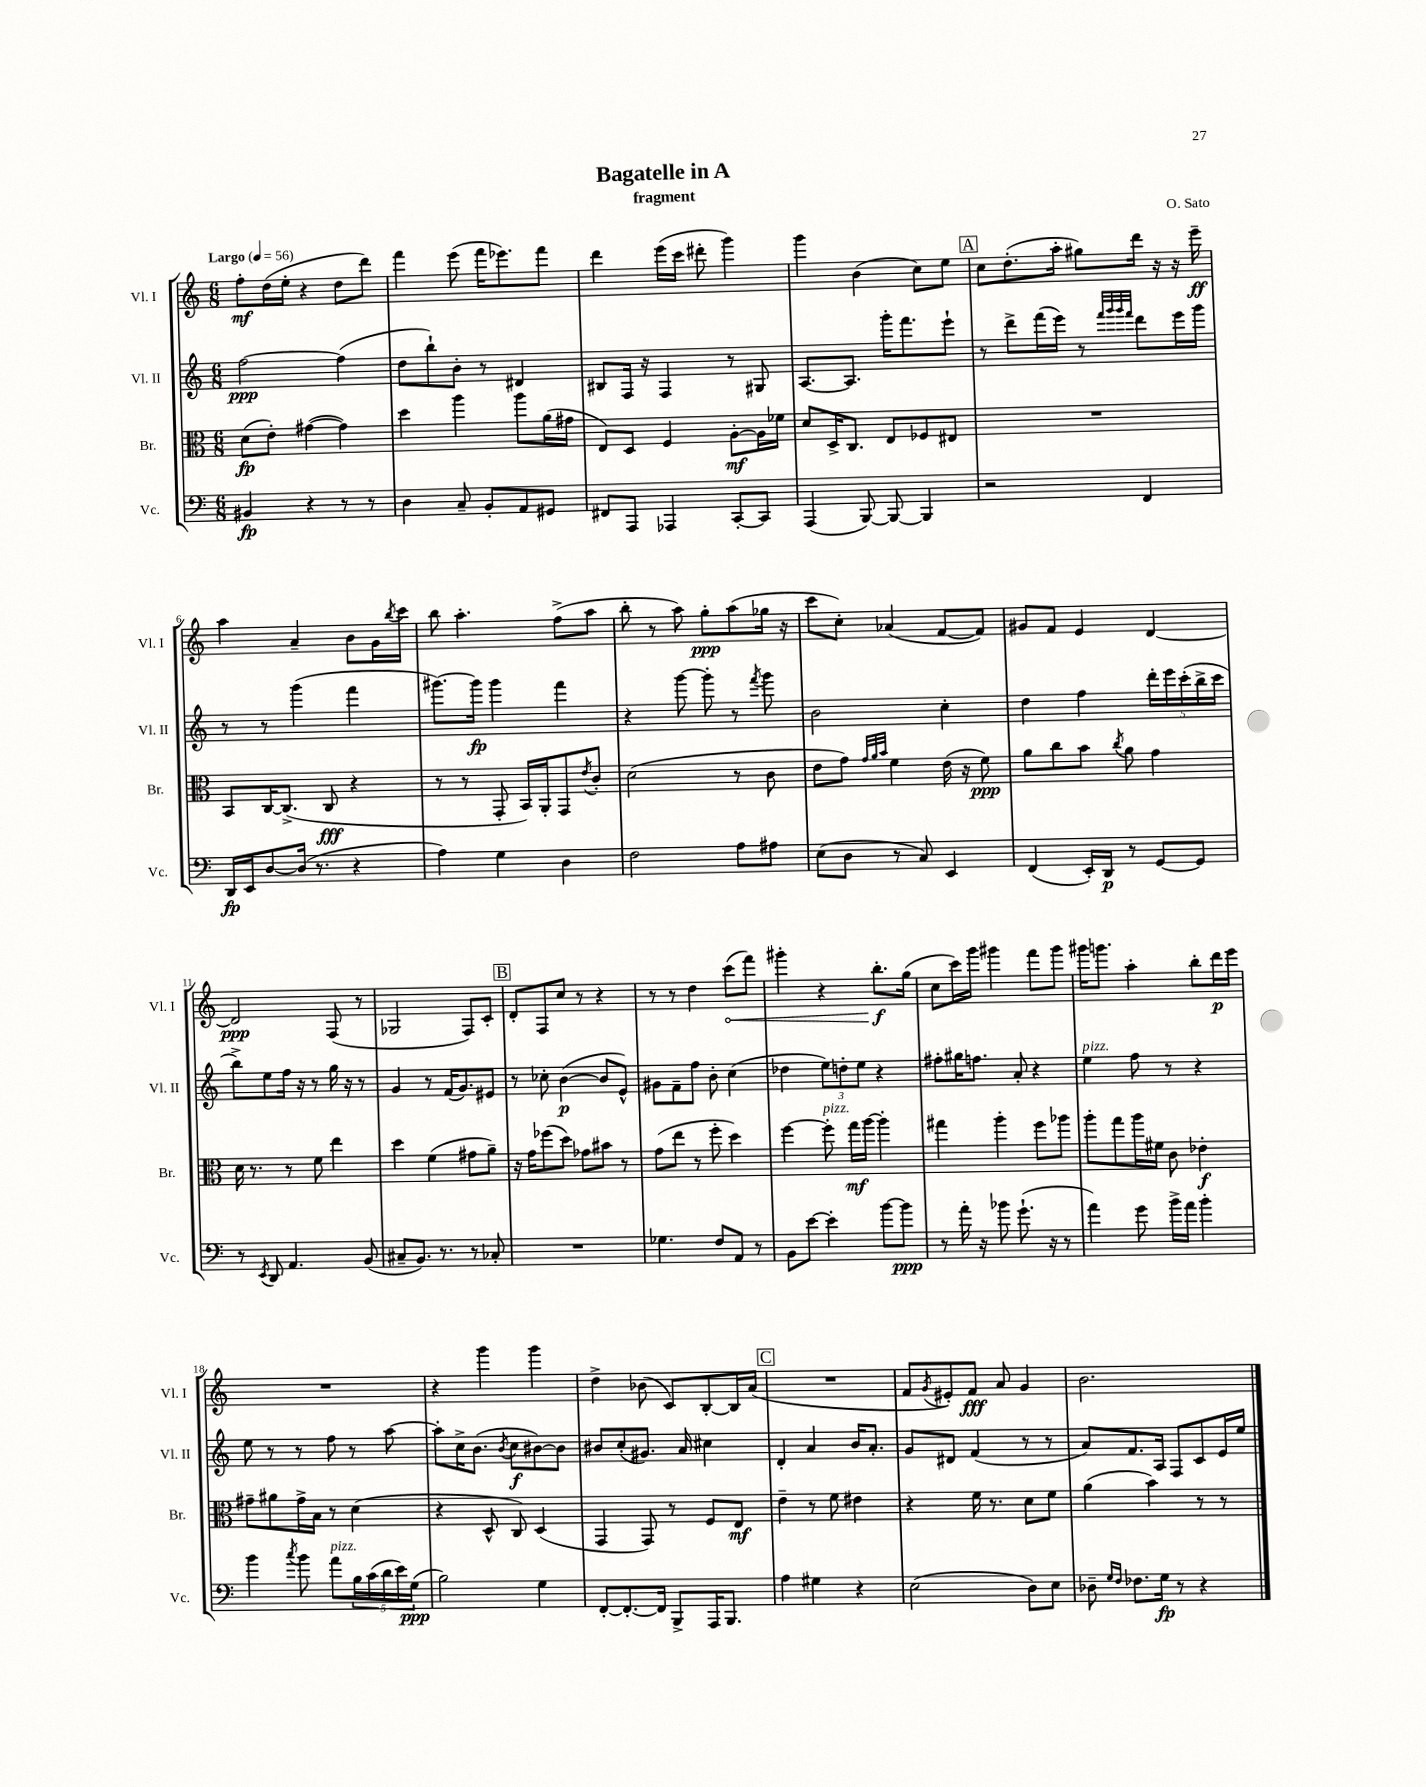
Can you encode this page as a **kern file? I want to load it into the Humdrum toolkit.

**kern	**kern	**kern	**kern
*staff4	*staff3	*staff2	*staff1
*clefF4	*clefC3	*clefG2	*clefG2
*k[]	*k[]	*k[]	*k[]
*M6/8	*M6/8	*M6/8	*M6/8
*MM56	*MM56	*MM56	*MM56
4BB#	(8d	[2ff	8ff'
.	8e')	.	(16dd
.	.	.	16ee'
4r	([4g#	.	4r
8r	4g#])	(4ff]	8dd
8r	.	.	8ddd)
=	=	=	=
4D	4dd	8dd	4fff
.	.	8bb`)	.
8C~	4aa	8b'	(8eee
8BB'	.	8r	16fff
.	.	.	8.eee-)
8AA	8aa	4d#	.
8GG#	(16a	.	8fff
.	16g#	.	.
=	=	=	=
8FF#	8E)	8B#	4ddd
8AAA	8D	16F	.
.	.	16r	.
4AAA-	4F	4F	(16eee
.	.	.	16ccc
.	.	.	8ddd#'
[8CC'	[8A'	8r	4ggg)
8CC]	16A]	8G#	.
.	16f-	.	.
=	=	=	=
(4AAA	8d	[8.A	4ggg
.	16D^	.	.
.	8.C	8.A]	.
[8BBB)	.	.	(4b
8BBB_	8E	16ggg'	.
.	.	8.fff	.
4BBB]	8F-	.	8cc)
.	8E#	8eee`	8ee
=	=	=	=
2r	2.r	8r	8cc
.	.	8ddd^	(8.dd'
.	.	(16fff	.
.	.	16eee)	16aa'
.	.	8r	8gg#)
.	.	32qqfff	.
.	.	32qqggg	.
.	.	32qqggg	.
.	.	32qqfff	.
4FF	.	8ddd	16ddd
.	.	.	16r
.	.	16eee	16r
.	.	16ggg	16eee~
=	=	=	=
16DD	8BB	8r	4aa
16EE	.	.	.
[8D	[16C	8r	.
.	(8.C^]	.	.
(16D]	.	(4ggg	4a~
8.r	.	.	.
.	8C	.	.
4r	4r	4fff	8b
.	.	.	16g
.	.	.	8qbb
.	.	.	16ccc
=	=	=	=
4A)	8r	[8.ggg#)	8bb
.	8r	.	4.aa'
.	.	16ggg#]	.
4G	8GG'	4ggg#	.
.	16BB)	.	.
.	16AA'	.	.
4D	8GG	4fff	(8ff^
.	8qe	.	.
.	8c'	.	8aa
=	=	=	=
2F	(2d	4r	8bb'
.	.	.	8r
.	.	[8ggg	8aa)
.	.	8ggg']	8gg'
8A	8r	8r	(8aa
.	.	8qfff	.
8A#	8c	8ggg	16gg-
.	.	.	16r
=	=	=	=
(8E	8e	2b	8ccc
8D	8g)	.	8cc')
.	32qqg	.	.
.	32qqa	.	.
.	32qqb	.	.
8r	4f	.	(4a-
8C)	.	.	.
4EE	(16e	4cc'	[8f
.	16r	.	.
.	8f)	.	8f])
=	=	=	=
(4FF	8a	4dd	8g#
.	8cc	.	8f
16EE')	8b	4ff	4e
16DD	.	.	.
.	8qcc	.	.
8r	8a	.	.
[8GG	4g	20ddd'	[4d
.	.	20eee	.
.	.	(20ccc'	.
8GG]	.	.	.
.	.	20bb^	.
.	.	20ccc	.
=	=	=	=
8r	16d	8bb^)	2d]
.	8.r	.	.
8qEE	.	.	.
8DD	.	8ee	.
4.AA	8r	16ff	.
.	.	16r	.
.	8f	8r	.
.	4ee	16gg	(8F
.	.	16r	.
(8BB	.	8r	8r
=	=	=	=
8C#~	4dd	4g	2G-
8.BB)	.	.	.
.	(4f	8r	.
8.r	.	.	.
.	.	(16f	.
.	.	8.g)	.
8r	8g#	.	8F)
8C-'	8a~)	8e#	8c'
=	=	=	=
2.r	16r	8r	8d'
.	16g	.	.
.	(8ff-	8cc-'	8F
.	8dd)	([4b	8cc
.	8g-	.	8r
.	8b#	8b]	4r
.	8r	8e^^)	.
=	=	=	=
4.G-	(8g	8g#	8r
.	8ee	8f~	8r
.	8r	8ff	4dd
8F	8ff'	8b'	.
8AA	4dd)	(4cc	(8ccc
8r	.	.	8fff)
=	=	=	=
8BB	[4ff	4dd-	4ggg#'
[8e	.	.	.
4e']	8ff']	12ee)	4r
.	.	12dd'	.
.	16gg	.	.
.	.	12ee	.
.	[16aa	.	.
[8b	4aa']	4r	8.bb'
8b]	.	.	.
.	.	.	(16gg
=	=	=	=
8r	4gg#	8ff#'	8cc
16a'	.	16gg#	16ccc)
16r	.	8.ff	16ggg
8b-	4aa'	.	4ggg#
(8.g`	.	8a'	.
.	8ff	4r	8fff
16r	.	.	.
8r	8aa-	.	8ggg#
=	=	=	=
4a)	8aa'	4ee	16ggg#
.	.	.	8.ggg
.	8gg	.	.
8g	16aa	8ff	4aa'
.	16f#	.	.
16b^	8c	8r	.
16a	.	.	.
4b'	4e-'	4r	8bb'
.	.	.	16ddd
.	.	.	16eee
=	=	=	=
4b	8g#~	8ee	2.r
.	8a#	8r	.
8qcc	.	.	.
8b	16g#^	8r	.
.	16B	.	.
8a	8r	8ff	.
20B	(4d	8r	.
(20c	.	.	.
20d	.	.	.
.	.	[8aa	.
20e)	.	.	.
(20G	.	.	.
=	=	=	=
2B)	4r	8aa']	4r
.	.	16cc^	.
.	.	(8.b	.
.	8D^^	.	4ggg
.	.	8qb	.
.	8C)	8cc	.
4G	(4D	[8b#)	4ggg
.	.	8b#]	.
=	=	=	=
[8FF'	4GG	8b#	4dd^
8.FF'_	.	(8cc'	.
.	8GG)	8.g#)	(8b-
16FF]	.	.	.
8BBB^	8r	.	8c)
.	.	16a	.
16AAA	8F	4cc#	[8B'
8.BBB	.	.	.
.	8E	.	16B]
.	.	.	(16a
=	=	=	=
4A	4e~	4d'	2.r
4G#	8r	4a	.
.	8f	.	.
4r	4e#	16b	.
.	.	8.a'	.
=	=	=	=
(2E	4r	8g	8f
.	.	.	8qg
.	.	8d#	8e#')
.	16f	(4f	8f
.	8.r	.	.
.	.	.	8a
8D)	8d	8r	4g
8E	8f	8r	.
=	=	=	=
8D-~	(4a	8a)	2.b
16qqG	.	.	.
16qqF	.	.	.
8.F-	.	8.f	.
.	4b)	.	.
16G	.	16A	.
8r	.	8F	.
4r	8r	8c	.
.	8r	16e	.
.	.	16ee	.
==	==	==	==
*-	*-	*-	*-
